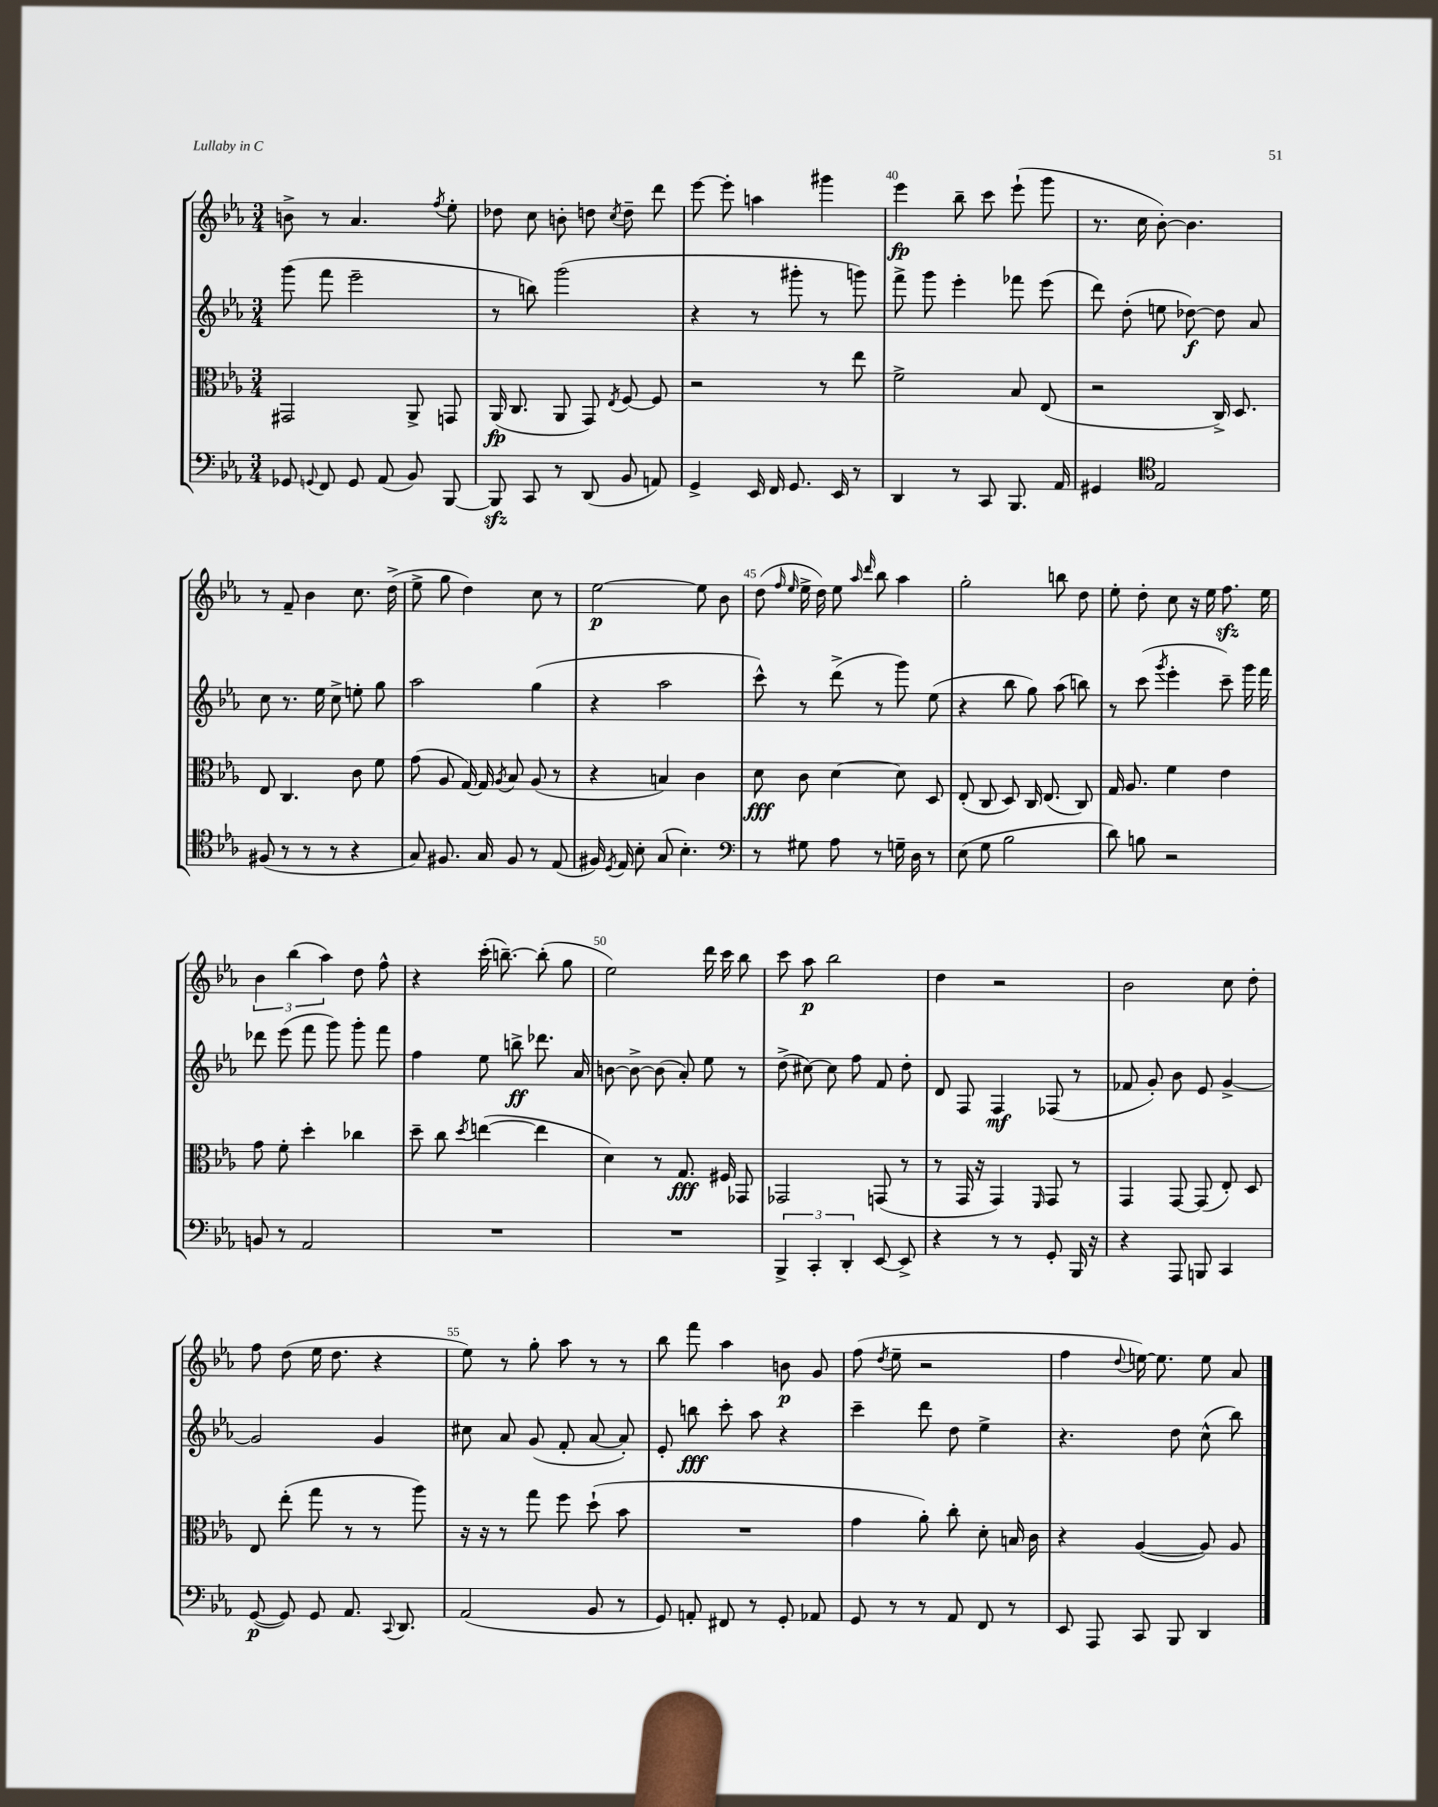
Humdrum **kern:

**kern	**dynam	**kern	**dynam	**kern	**dynam	**kern	**dynam
*part4	*part4	*part3	*part3	*part2	*part2	*part1	*part1
*staff4	*staff4	*staff3	*staff3	*staff2	*staff2	*staff1	*staff1
*clefF4	*	*clefC3	*	*clefG2	*	*clefG2	*
*k[b-e-a-]	*	*k[b-e-a-]	*	*k[b-e-a-]	*	*k[b-e-a-]	*
*M3/4	*	*M3/4	*	*M3/4	*	*M3/4	*
=37	=37	=37	=37	=37	=37	=37	=37
8GG-X/	.	2GG#X/	.	(8ggg\	.	8bn^\	.
8qqGGn/	.	.	.	.	.	.	.
8FF/	.	.	.	8fff\	.	8r	.
8GG/	.	.	.	2eee-~\	.	4.a-/	.
(8AA-/	.	.	.	.	.	.	.
8BB-/)	.	8AA-^/	.	.	.	.	.
.	.	.	.	.	.	8qff/	.
[8BBB-/	.	8GGn/	.	.	.	8ee-'\	.
=38	=38	=38	=38	=38	=38	=38	=38
8BBB-zz/]	.	(16AA-/	fp	8r	.	8dd-X\	.
.	.	8.C/	.	.	.	.	.
8CC/	.	.	.	8bbn\)	.	8cc\	.
8r	.	8AA-/	.	(2ggg\	.	8bn'\	.
(8DD/	.	8GG/)	.	.	.	8ddn\	.
.	.	8qE-/	.	.	.	8qcc/	.
8BB-/	.	[8F/	.	.	.	8dd~\	.
8AAn/)	.	8F/]	.	.	.	8ddd\	.
=39	=39	=39	=39	=39	=39	=39	=39
4GG^/	.	2r	.	4r	.	[8eee-\	.
.	.	.	.	.	.	8eee-'\]	.
16EE-/	.	.	.	8r	.	4aan\	.
16FF/	.	.	.	.	.	.	.
8.GG/	.	.	.	8ggg#X'\	.	.	.
.	.	8r	.	8r	.	4ggg#X\	.
16EE-/	.	.	.	.	.	.	.
8r	.	8ee-\	.	8gggn\)	.	.	.
=40	=40	=40	=40	=40	=40	=40	=40
4DD/	.	2f^\	.	8fff^\	.	4eee-\	fp
.	.	.	.	8ggg\	.	.	.
8r	.	.	.	4eee-'\	.	8bb-~\	.
8CC/	.	.	.	.	.	8ccc\	.
8.BBB-/	.	8B-/	.	8fff-X\	.	(8eee-`\	.
.	.	(8E-/	.	(8eee-\	.	8ggg\	.
16AA-/	.	.	.	.	.	.	.
=41	=41	=41	=41	=41	=41	=41	=41
4GG#X/	.	2r	.	8ddd\)	.	8.r	.
.	.	.	.	(8dd'\	.	.	.
.	.	.	.	.	.	16cc\	.
*clefC4	*	*	*	*	*	*	*
2E-/	.	.	.	8een\	.	[8b-'\)	.
.	.	.	.	[8dd-X\)	f	4.b-\]	.
.	.	16C^/)	.	8dd-\]	.	.	.
.	.	8.D/	.	.	.	.	.
.	.	.	.	8a-/	.	.	.
!!LO:LB:g=z
=42	=42	=42	=42	=42	=42	=42	=42
(8F#X/	.	8E-/	.	8cc\	.	8r	.
8r	.	4.C/	.	8.r	.	8f~/	.
8r	.	.	.	.	.	4b-\	.
.	.	.	.	16ee-\	.	.	.
8r	.	.	.	8cc^\	.	.	.
4r	.	8c\	.	8een'\	.	8.cc\	.
.	.	8f\	.	8gg\	.	.	.
.	.	.	.	.	.	(16dd^\	.
=43	=43	=43	=43	=43	=43	=43	=43
8G/)	.	(8g\	.	2aa-\	.	8ee-^\	.
8.F#X/	.	8A-/	.	.	.	8gg\	.
.	.	[16G/)	.	.	.	4dd\)	.
16G/	.	16G/]	.	.	.	.	.
.	.	8qA-/	.	.	.	.	.
8F#/	.	8B-/	.	.	.	.	.
8r	.	(8A-/	.	(4gg\	.	8cc\	.
(8E-/	.	8r	.	.	.	8r	.
=44	=44	=44	=44	=44	=44	=44	=44
16F#X/)	.	4r	.	4r	.	[2ee-\	p
8qD/	.	.	.	.	.	.	.
16E-/	.	.	.	.	.	.	.
8B-'\	.	.	.	.	.	.	.
(8G/	.	4Bn/)	.	2aa-\	.	.	.
4.B-'\)	.	.	.	.	.	.	.
.	.	4c\	.	.	.	8ee-\]	.
.	.	.	.	.	.	8b-\	.
=45	=45	=45	=45	=45	=45	=45	=45
*clefF4	*	*	*	*	*	*	*
8r	.	8d\	fff	8ccc^^\)	.	(8dd\	.
.	.	.	.	.	.	16qqff/	.
.	.	.	.	.	.	16qqee-/	.
8G#X\	.	8c\	.	8r	.	16ee-^\	.
.	.	.	.	.	.	16dd\)	.
8A-\	.	[4d\	.	(8ddd^\	.	8ee-\	.
.	.	.	.	.	.	16qqaa-/	.
.	.	.	.	.	.	16qqddd/	.
8r	.	.	.	8r	.	8bb-\	.
16Gn~\	.	8d\]	.	8ggg\)	.	4aa-\	.
16D\	.	.	.	.	.	.	.
8r	.	8D/	.	(8ee-\	.	.	.
=46	=46	=46	=46	=46	=46	=46	=46
(8E-\	.	(8E-'/	.	4r	.	2gg'\	.
8G\	.	8C/	.	.	.	.	.
2B-\	.	8D/)	.	8bb-\	.	.	.
.	.	16C/	.	8gg\)	.	.	.
.	.	(8.E-/	.	.	.	.	.
.	.	.	.	(8aa-\	.	8bbn\	.
.	.	8C/)	.	8bbn\)	.	8dd\	.
=47	=47	=47	=47	=47	=47	=47	=47
8d\)	.	16G/	.	8r	.	8ee-'\	.
.	.	8.A-/	.	.	.	.	.
8Bn\	.	.	.	(8ccc\	.	8dd'\	.
.	.	.	.	8qggg/	.	.	.
2r	.	4f\	.	4eee-'\	.	8cc\	.
.	.	.	.	.	.	16r	.
.	.	.	.	.	.	16ee-\	.
.	.	4e-\	.	8ccc~\)	.	8.ffzz\	.
.	.	.	.	16ggg\	.	.	.
.	.	.	.	16fff\	.	16ee-\	.
!!LO:LB:g=z
=48	=48	=48	=48	=48	=48	=48	=48
8BBn/	.	8g\	.	8ddd-X\	.	6b-\	.
8r	.	8f'\	.	(8eee-\	.	.	.
.	.	.	.	.	.	(6bb-\	.
2AA-/	.	4dd'\	.	8fff\	.	.	.
.	.	.	.	.	.	6aa-\)	.
.	.	.	.	8ggg\)	.	.	.
.	.	4cc-X\	.	8ggg'\	.	8dd\	.
.	.	.	.	8fff\	.	8ff^^\	.
=49	=49	=49	=49	=49	=49	=49	=49
2.r	.	8dd~\	.	4ff\	.	4r	.
.	.	8cc\	.	.	.	.	.
.	.	8qdd/	.	.	.	.	.
.	.	([4een\	.	8ee-\	.	(16ccc'\	.
.	.	.	.	.	.	[8.bbn~\)	.
.	.	.	.	8bbn^\	ff	.	.
.	.	4ee\]	.	8.ddd-X\	.	(8bb'\]	.
.	.	.	.	.	.	8gg\	.
.	.	.	.	16a-/	.	.	.
=50	=50	=50	=50	=50	=50	=50	=50
2.r	.	4d\)	.	[8bn\	.	2ee-\)	.
.	.	.	.	8b^\_	.	.	.
.	.	8r	.	(8b\]	.	.	.
.	.	8.G/	fff	8a-'/)	.	.	.
.	.	.	.	8ee-\	.	16ddd\	.
.	.	16F#X/	.	.	.	16ccc\	.
.	.	8GG-X/	.	8r	.	8bb-\	.
=51	=51	=51	=51	=51	=51	=51	=51
6BBB-^/	.	2GG-X/	.	(8dd^\	.	8ccc\	.
.	.	.	.	[8cc#X\)	.	8aa-\	p
6CC'/	.	.	.	.	.	.	.
.	.	.	.	8cc#\]	.	2bb-\	.
6DD'/	.	.	.	.	.	.	.
.	.	.	.	8ff\	.	.	.
[8EE-/	.	(8GGn/	.	8f/	.	.	.
8EE-^/]	.	8r	.	8dd'\	.	.	.
=52	=52	=52	=52	=52	=52	=52	=52
4r	.	8r	.	8d/	.	4dd\	.
.	.	16GG/	.	8F/	.	.	.
.	.	16r	.	.	.	.	.
8r	.	4GG/)	.	4F/	mf	2r	.
8r	.	.	.	.	.	.	.
.	.	16qqFF/	.	.	.	.	.
8GG'/	.	8GG/	.	(8F-X/	.	.	.
16BBB-/	.	8r	.	8r	.	.	.
16r	.	.	.	.	.	.	.
=53	=53	=53	=53	=53	=53	=53	=53
4r	.	4GG/	.	8f-X/	.	2b-\	.
.	.	.	.	8g'/)	.	.	.
8AAA-/	.	[8GG/	.	8b-\	.	.	.
8BBBn/	.	(8GG/]	.	8e-/	.	.	.
4CC/	.	8E-'/)	.	[4g^/	.	8cc\	.
.	.	8D/	.	.	.	8dd'\	.
!!LO:LB:g=z
=54	=54	=54	=54	=54	=54	=54	=54
([8GG/	p	8E-/	.	2g/]	.	8ff\	.
8GG/])	.	(8ee-'\	.	.	.	(8dd\	.
8GG/	.	8gg\	.	.	.	16ee-\	.
.	.	.	.	.	.	8.dd\	.
8.AA-/	.	8r	.	.	.	.	.
.	.	8r	.	4g/	.	4r	.
8qqCC/	.	.	.	.	.	.	.
8.DD/	.	.	.	.	.	.	.
.	.	8aa-\)	.	.	.	.	.
=55	=55	=55	=55	=55	=55	=55	=55
(2AA-/	.	16r	.	8cc#X\	.	8ee-\)	.
.	.	16r	.	.	.	.	.
.	.	8r	.	8a-/	.	8r	.
.	.	8gg\	.	(8g/	.	8gg'\	.
.	.	8ff\	.	8f'/	.	8aa-\	.
8BB-/	.	(8dd`\	.	[8a-/	.	8r	.
8r	.	8b-\	.	8a-'/])	.	8r	.
=56	=56	=56	=56	=56	=56	=56	=56
8GG/)	.	2.r	.	8e-'/	.	8bb-\	.
8AAn'/	.	.	.	8bbn\	fff	8fff\	.
8FF#X/	.	.	.	8ccc'\	.	4aa-\	.
8r	.	.	.	8aa-\	.	.	.
8GG'/	.	.	.	4r	.	8bn\	p
8AA-X/	.	.	.	.	.	8g/	.
=57	=57	=57	=57	=57	=57	=57	=57
8GG/	.	4g\	.	4ccc~\	.	(8ff\	.
.	.	.	.	.	.	8qdd/	.
8r	.	.	.	.	.	8ee-~\	.
8r	.	8a-'\)	.	8ddd\	.	2r	.
8AA-/	.	8cc'\	.	8dd\	.	.	.
8FF/	.	8d'\	.	4ee-^\	.	.	.
8r	.	16Bn/	.	.	.	.	.
.	.	16c\	.	.	.	.	.
=58	=58	=58	=58	=58	=58	=58	=58
8EE-/	.	4r	.	4.r	.	4ff\	.
8AAA-/	.	.	.	.	.	.	.
.	.	.	.	.	.	8qqdd/	.
8CC/	.	([4A-/	.	.	.	[16een\)	.
.	.	.	.	.	.	8.ee\]	.
8BBB-/	.	.	.	8dd\	.	.	.
4DD/	.	8A-/])	.	(8cc^^\	.	8ee\	.
.	.	8A-/	.	8bb-\)	.	8a-/	.
==	==	==	==	==	==	==	==
*-	*-	*-	*-	*-	*-	*-	*-
